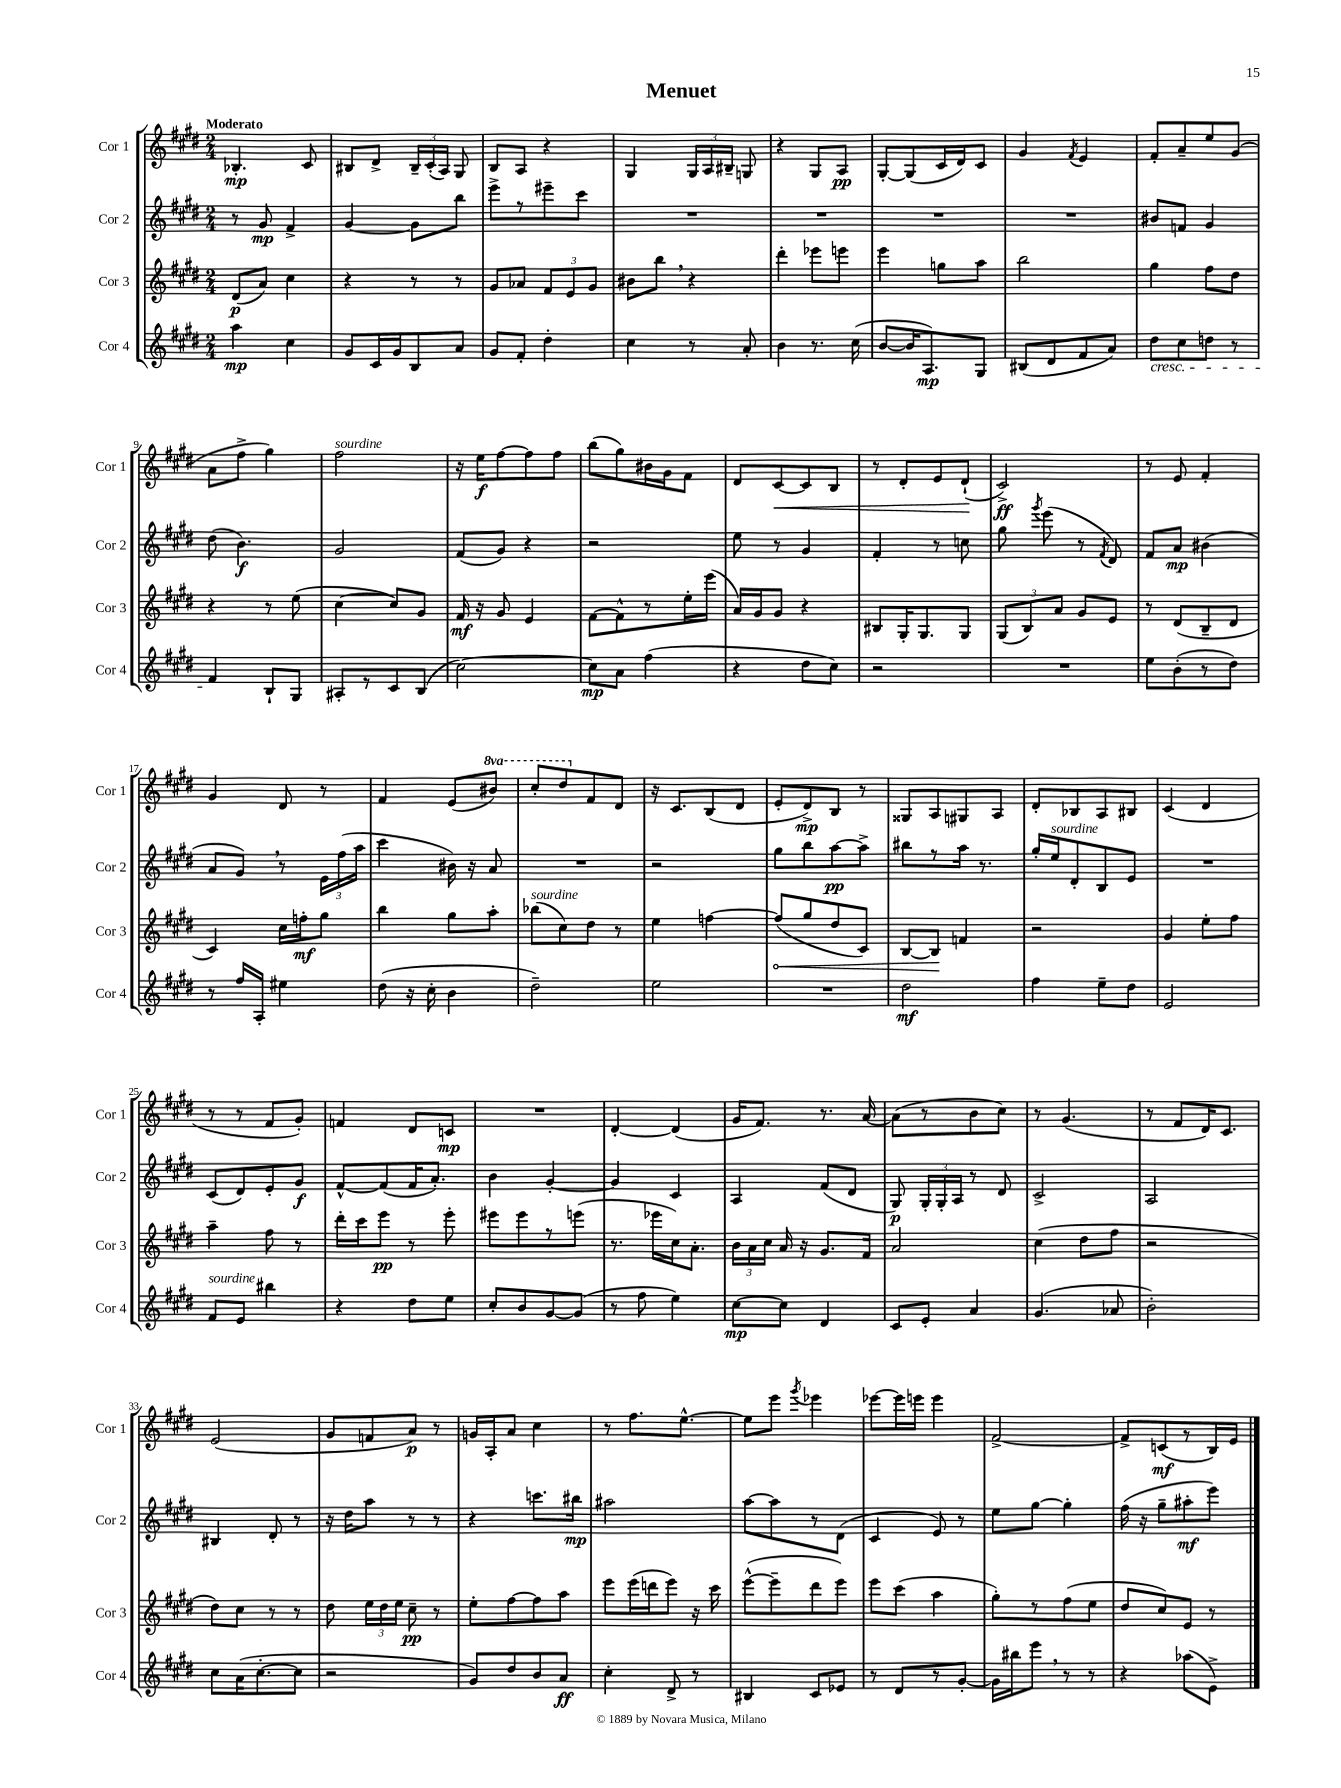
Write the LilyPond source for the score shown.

\header { title = "Menuet" }
<<
\new StaffGroup <<
\new Staff = "s0" \with { instrumentName = "Cor 1" shortInstrumentName = "Cor 1" } {
    \clef treble \key e \major \numericTimeSignature \time 2/4 \set Staff.ottavationMarkups = #ottavation-simple-ordinals \tempo "Moderato"
    \autoBeamOff bes4.-.\mp cis'8 |
    bis8[ dis'8]-> \tuplet 3/2 { bis16[-- cis'16-.( a16]) } gis8 |
    b8[ a8] r4 |
    gis4 \tuplet 3/2 { gis16[ a16 bis16]-- } g8 |
    r4 gis8[ a8]\pp |
    gis8[~-. gis8( cis'16 dis'16) cis'8] |
    gis'4 \acciaccatura { fis'8 } e'4 |
    fis'8[-. a'8-- e''8 gis'8]( |
    a'8[ fis''8]-> gis''4) |
    fis''2^\markup { \italic "sourdine" } |
    r16 e''16[\f fis''8~ fis''8 fis''8] |
    b''8[( gis''8) bis'16 gis'16 fis'8] |
    dis'8[ cis'8~\< cis'8 b8] |
    r8 dis'8[-. e'8 dis'8]-!\!( |
    cis'2->\ff) |
    r8 e'8 fis'4-. |
    gis'4 dis'8 r8 |
    fis'4 e'8[( \ottava #1 bis''8]) |
    cis'''8[-. dis'''8 \ottava #0 fis'8 dis'8] |
    r16 cis'8.[ b8( dis'8] |
    e'8[-. dis'8->\mp) b8] r8 |
    gisis8[ a8 gis8 a8] |
    dis'8[-. bes8 a8 bis8] |
    cis'4( dis'4 |
    r8 r8 fis'8[ gis'8]-.) |
    f'4 dis'8[ c'8]\mp |
    R2 |
    dis'4~-. dis'4( |
    gis'16[ fis'8.]) r8. a'16~ |
    a'8[( r8 b'8 cis''8]) |
    r8 gis'4.( |
    r8 fis'8[ dis'16) cis'8.] |
    e'2( |
    gis'8[ f'8 a'8]\p) r8 |
    g'16[ a16-. a'8] cis''4 |
    r8 fis''8.[ e''8.]~-^ |
    e''8[ e'''8] \acciaccatura { gis'''8 } ees'''4 |
    ees'''8[~ ees'''16 e'''16] e'''4 |
    fis'2~-> |
    fis'8[-> c'8\mf( r8 b16) e'16] \bar "|." |
}
\new Staff = "s1" \with { instrumentName = "Cor 2" shortInstrumentName = "Cor 2" } {
    \clef treble \key e \major \numericTimeSignature \time 2/4
    \autoBeamOff r8 gis'8\mp fis'4-> |
    gis'4~ gis'8[ b''8] |
    e'''8[-> r8 eis'''8-- cis'''8] |
    R2 |
    R2 |
    R2 |
    R2 |
    bis'8[ f'8] gis'4 |
    dis''8( b'4.\f) |
    gis'2 |
    fis'8[( gis'8]) r4 |
    r2 |
    e''8 r8 gis'4 |
    fis'4-. r8 c''8 |
    gis''8 \acciaccatura { gis'''8 } e'''8( r8 \acciaccatura { fis'8 } dis'8) |
    fis'8[ a'8]\mp bis'4( |
    a'8[ gis'8]) \breathe r8 \tuplet 3/2 { e'16[ fis''16( a''16] } |
    cis'''4 bis'16) r16 a'8 |
    R2 |
    r2 |
    gis''8[ b''8 a''8~\pp a''8]-> |
    bis''8[ r8 a''16] r8. |
    gis''16[-. e''16^\markup { \italic "sourdine" } dis'8-. b8 e'8] |
    R2 |
    cis'8[( dis'8) e'8-. gis'8]\f |
    fis'8[~-^ fis'8( fis'16 a'8.]-.) |
    b'4 gis'4~-. |
    gis'4 cis'4 |
    a4 fis'8[( dis'8] |
    gis8\p) \tuplet 3/2 { gis16[-. gis16-. a16] } r8 dis'8 |
    cis'2-> |
    a2 |
    bis4 dis'8-. r8 |
    r16 dis''16[ a''8] r8 r8 |
    r4 c'''8.[ bis''16]\mp |
    ais''2 |
    a''8[~ a''8 r8 dis'8]( |
    cis'4 e'8) r8 |
    e''8[ gis''8]~ gis''4-. |
    fis''16( r16 gis''8[-- ais''8-.\mf e'''8]) \bar "|." |
}
\new Staff = "s2" \with { instrumentName = "Cor 3" shortInstrumentName = "Cor 3" } {
    \clef treble \key e \major \numericTimeSignature \time 2/4
    \autoBeamOff dis'8[\p( a'8]) cis''4 |
    r4 r8 r8 |
    gis'8[ aes'8] \tuplet 3/2 { fis'8[ e'8 gis'8] } |
    bis'8[ b''8] \breathe r4 |
    dis'''4-. ees'''8[ e'''8] |
    e'''4 g''8[ a''8] |
    b''2 |
    gis''4 fis''8[ dis''8] |
    r4 r8 e''8( |
    cis''4~ cis''8[) gis'8] |
    fis'16\mf r16 gis'8 e'4 |
    fis'8[~ fis'8-^ r8 e''16-. e'''16]( |
    a'16[) gis'16 gis'8] r4 |
    bis8[ gis16-. gis8. gis8] |
    \tuplet 3/2 { gis8[( b8) a'8] } gis'8[ e'8] |
    r8 dis'8[( b8-- dis'8] |
    cis'4) cis''16[ f''16-.\mf gis''8] |
    b''4 gis''8[ a''8]-. |
    bes''8[^\markup { \italic "sourdine" }( cis''8) dis''8] r8 |
    e''4 f''4~ |
    \once \override Hairpin.circled-tip = ##t f''8[\<( gis''8 dis''8 cis'8]) |
    b8[~ b8]\! f'4 |
    r2 |
    gis'4 e''8[-. fis''8] |
    a''4-- fis''8 r8 |
    dis'''16[-. cis'''16 e'''8]\pp r8 e'''8-. |
    eis'''8[ eis'''8 r8 e'''8]( |
    r8. ees'''16[ cis''16) a'8.]-. |
    \tuplet 3/2 { b'16[ a'16 cis''16] } a'16 r16 gis'8.[ fis'16] |
    a'2 |
    cis''4( dis''8[ fis''8] |
    r2 |
    dis''8[) cis''8] r8 r8 |
    dis''8 \tuplet 3/2 { e''16[ dis''16 e''16] } cis''8--\pp r8 |
    e''8[-. fis''8~ fis''8 a''8] |
    e'''8[ e'''16( d'''16 e'''8]) r16 cis'''16 |
    e'''8[~-^( e'''8-- dis'''8 e'''8]) |
    e'''8[ cis'''8]( a''4 |
    gis''8[-.) r8 fis''8( e''8] |
    dis''8[ cis''8) e'8] r8 \bar "|." |
}
\new Staff = "s3" \with { instrumentName = "Cor 4" shortInstrumentName = "Cor 4" } {
    \clef treble \key e \major \numericTimeSignature \time 2/4
    \autoBeamOff a''4\mp cis''4 |
    gis'8[ cis'16 gis'16 b8 a'8] |
    gis'8[ fis'8]-. dis''4-. |
    cis''4 r8 a'8-. |
    b'4 r8. cis''16( |
    b'8[~ b'16 a8.\mp) gis8] |
    bis8[( dis'8 fis'8 a'8]) |
    dis''8[\cresc cis''8 d''8] r8 |
    fis'4\! b8[-! gis8] |
    ais8[-. r8 cis'8 b8]( |
    cis''2~) |
    cis''8[\mp a'8] fis''4( |
    r4 dis''8[ cis''8]) |
    r2 |
    R2 |
    e''8[ b'8-.( r8 dis''8]) |
    r8 fis''16[ a16]-. eis''4 |
    dis''8( r16 cis''16-. b'4 |
    dis''2--) |
    e''2 |
    R2 |
    dis''2\mf |
    fis''4 e''8[-- dis''8] |
    e'2 |
    fis'8[^\markup { \italic "sourdine" } e'8] bis''4 |
    r4 dis''8[ e''8] |
    cis''8[-. b'8 gis'8~ gis'8]( |
    r8 fis''8 e''4) |
    cis''8[~\mp cis''8] dis'4 |
    cis'8[ e'8]-. a'4 |
    gis'4.( aes'8 |
    b'2-.) |
    cis''8[ a'16( cis''8.~-. cis''8] |
    r2 |
    gis'8[) dis''8 b'8 a'8]\ff |
    cis''4-. dis'8-> r8 |
    bis4 cis'8[ ees'8] |
    r8 dis'8[ r8 gis'8]~-. |
    gis'16[ bis''16 e'''8] \breathe r8 r8 |
    r4 aes''8[( e'8]->) \bar "|." |
}
>>
>>
